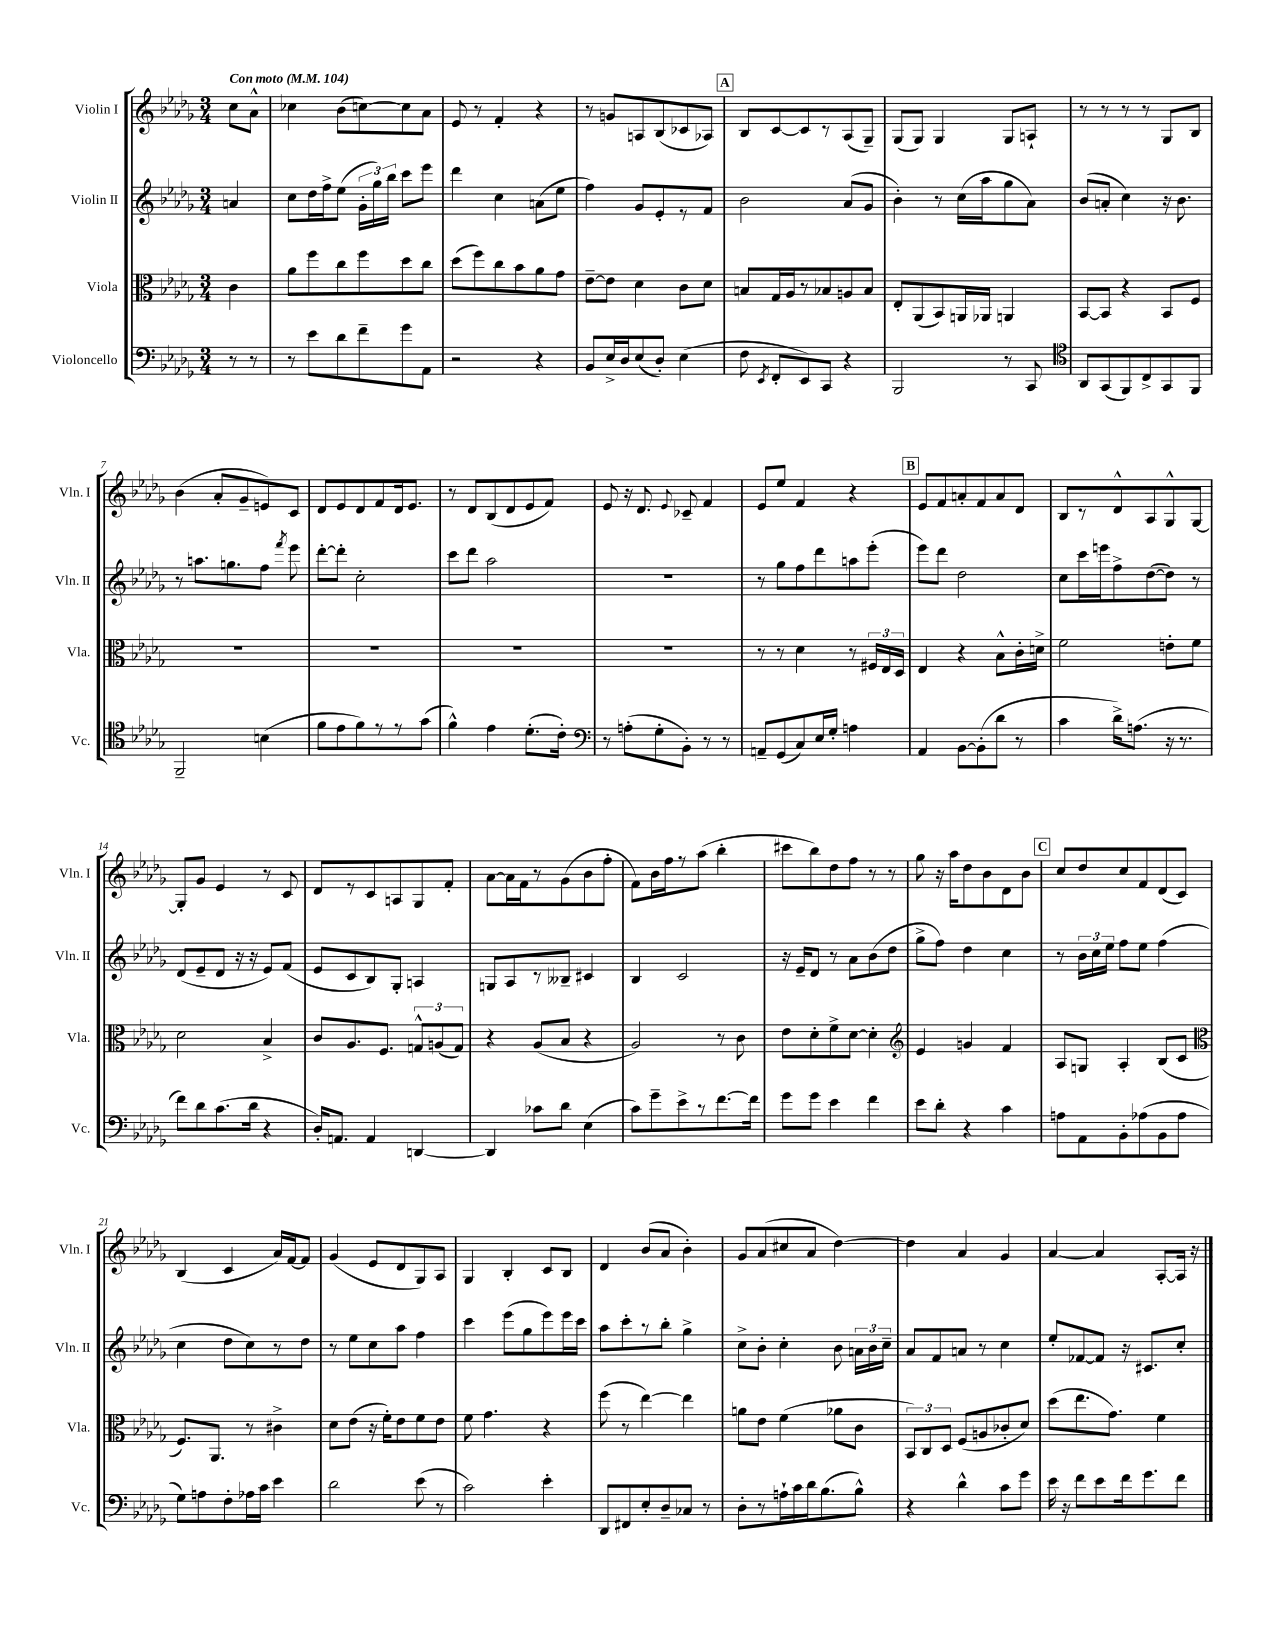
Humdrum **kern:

**kern	**kern	**kern	**kern
*staff4	*staff3	*staff2	*staff1
*clefF4	*clefC3	*clefG2	*clefG2
*k[b-e-a-d-g-]	*k[b-e-a-d-g-]	*k[b-e-a-d-g-]	*k[b-e-a-d-g-]
*M3/4	*M3/4	*M3/4	*M3/4
*MM104	*MM104	*MM104	*MM104
8r	4c	4a	8cc
8r	.	.	8a-^^
=	=	=	=
8r	8a-	8cc	4cc-
8e-	8ff	16dd-	.
.	.	16ff^	.
8d-	8cc	(8ee-	(8b-
8f~	8ff	24g-'	[8cc)
.	.	24gg-)	.
.	.	24bb-	.
8g-	8dd-	8ccc	8cc]
8AA-	8cc	8eee-	8a-
=	=	=	=
2r	(8dd-	4ddd-	8e-
.	8ff)	.	8r
.	8cc	4cc	4f'
.	8b-	.	.
4r	8a-	(8a	4r
.	8g-	8ee-	.
=	=	=	=
8BB-	[8e-~	4ff)	8r
16E-^	8e-]	.	8g
16D-	.	.	.
(8E-	4d-	8g-	8A
8D-')	.	8e-'	(8B-
(4E-	8c	8r	8c-
.	8d-	8f	8A-)
=	=	=	=
8F	8B	2b-	8B-
8qEE-	.	.	.
8FF'	16G-	.	[8c
.	16A-	.	.
8EE-)	8r	.	8c]
8CC	8B-	.	8r
4r	8A	(8a-	(8A-
.	8B-	8g-	8G-~)
=	=	=	=
2BBB-	8E-'	4b-')	(8G-
.	(8AA-	.	8G-)
.	8BB-)	8r	4G-
.	16AA	(16cc	.
.	16AA-	16aa-	.
8r	4AA	8gg-	8G-
8CC	.	8a-)	8A`
=	=	=	=
*clefC4	*	*	*
8AA-	[8BB-	(8b-	8r
(8GG-	8BB-]	8a'	8r
8FF)	4r	4cc)	8r
8C^	.	.	8r
8GG-	8BB-	16r	8G-
.	.	8.b-	.
8FF	8F	.	8B-
=	=	=	=
2FF~	2.r	8r	(4b-
.	.	8.aa	.
.	.	.	8a-'
.	.	8.gg	.
.	.	.	8g-~
(4B	.	8ff	8e)
.	.	8qfff	.
.	.	8eee-	8c
=	=	=	=
8f	2.r	[8ddd-'	8d-
8e-	.	8ddd-']	8e-
8f)	.	2cc'	8d-
8r	.	.	8f
8r	.	.	16d-
.	.	.	8.e-
(8g-	.	.	.
=	=	=	=
4f^^)	2.r	8ccc	8r
.	.	8ddd-	8d-
4e-	.	2aa-	(8B-
.	.	.	8d-
(8.d-'	.	.	8e-
.	.	.	8f)
16c')	.	.	.
=	=	=	=
*clefF4	*	*	*
8r	2.r	2.r	8e-
(8A'	.	.	16r
.	.	.	8.d-
8G-'	.	.	.
.	.	.	8qqe-
8BB-')	.	.	8c-~
8r	.	.	4f
8r	.	.	.
=	=	=	=
8AA~	8r	8r	8e-
(8GG-	8r	8gg-	8ee-
8C)	4d-	8ff	4f
16E-	.	8ddd-	.
16G-'	.	.	.
4A	8r	8aa	4r
.	24F#	(8eee-'	.
.	24E-	.	.
.	24D-	.	.
=	=	=	=
4AA-	4E-	8eee-)	8e-
.	.	8ddd-	8f
[8BB-	4r	2dd-	8a'
(8BB-']	.	.	8f
8d-	8B-^^	.	8a
8r	16c'	.	8d-
.	16d^	.	.
=	=	=	=
4c	2f	8cc	8B-
.	.	16ccc	8r
.	.	16eee	.
16d-^)	.	8ff^	8d-^^
(8.A	.	.	.
.	.	([8dd-	8A-
16r	8e'	8dd-])	8G-^^
8.r	.	.	.
.	8f	8r	[8G-
=	=	=	=
8f)	2d-	(8d-	8G-']
8d-	.	8e-~	8g-
(8.c	.	8d-	4e-
.	.	16r	.
16d-	.	16r	.
4r	4B-^	8e-)	8r
.	.	(8f	8c
=	=	=	=
16D-')	8c	8e-	8d-
8.AA	.	.	.
.	8.A-	8c	8r
4AA	.	8B-)	8c
.	8.F	.	.
.	.	8G-'	8A
[4DD	12G^^	4A	8G-
.	(12A	.	.
.	.	.	8f'
.	12G)	.	.
=	=	=	=
4DD]	4r	8G	[8a-
.	.	8A-	16a-]
.	.	.	16f
8c-	(8A-	8r	8r
8d-	8B-	8B--~	(8g-
(4E-	4r	4c#	8b-
.	.	.	8ff'
=	=	=	=
8c)	2A-)	4B-	8f)
8g-~	.	.	16b-
.	.	.	16ff
8e-^	.	2c	8r
8r	.	.	(8aa-
[8.f	8r	.	4bb-'
.	8c	.	.
16f]	.	.	.
=	=	=	=
8g-	8e-	16r	8ccc#
.	.	16e-~	.
8g-	8d-'	8d-	8bb-)
4e-	8f^	8r	8dd-
.	[8d-	8a-	8ff
4f	4d-']	(8b-	8r
.	.	8dd-	8r
=	=	=	=
*	*clefG2	*	*
8e-	4e-	8gg-^	8gg-
8d-'	.	8ff)	16r
.	.	.	16aa-
4r	4g	4dd-	8dd-
.	.	.	8b-
4c	4f	4cc	8d-
.	.	.	8b-
=	=	=	=
8A	8A-	8r	8cc
8AA-	8G	24b-	8dd-
.	.	24cc	.
.	.	24ee-	.
8BB-'	4A-'	8ff	8cc
(8A-	.	8ee-	8f
8BB-	(8B-	(4ff	(8d-
8A-	8c	.	8c)
=	=	=	=
*	*clefC3	*	*
8G-)	8.F)	4cc	(4B-
8A	.	.	.
.	8.AA-	.	.
8F'	.	8dd-	4c
16A-	8r	8cc)	.
16c	.	.	.
4e-	4c#^	8r	16a-)
.	.	.	[16f
.	.	8dd-	8f]
=	=	=	=
2d-	8d-	8r	(4g-
.	(8e-	8ee-	.
.	16r	8cc	8e-
.	16f')	.	.
.	8e-	8aa-	8d-
(8e-	8f	4ff	8G-)
8r	8e-	.	8A-
=	=	=	=
2c)	8f	4ccc	4G-
.	4.g-	.	.
.	.	(8eee-	4B-'
.	.	8gg-	.
4e-'	4r	8eee-)	8c
.	.	16eee-	8B-
.	.	16ccc	.
=	=	=	=
8DD-	(8ff	8aa-	4d-
8FF#	8r	8ccc'	.
8E-'	[4ee-)	8r	(8b-
8D-~	.	8bb-'	8a-
8C-	4ee-]	4gg-^	4b-')
8r	.	.	.
=	=	=	=
8D-'	8a	8cc^	8g-
8r	8e-	8b-'	(8a-
16A`	(4f	4cc'	8cc#
16c	.	.	.
16d-	.	.	8a-
(8.B-	.	.	.
.	8a-	8b-	[4dd-)
8B-^^)	8c	24a	.
.	.	24b-	.
.	.	24cc~	.
=	=	=	=
4r	12BB-)	8a-	4dd-]
.	12C	.	.
.	.	8f	.
.	12D-	.	.
4d-^^	(8F	8a	4a-
.	8A	8r	.
8c	8c-'	4cc	4g-
8g-	8d-)	.	.
=	=	=	=
16e-	(8dd-	8ee-'	[4a-
16r	.	.	.
8f	8.ee-	[8f-	.
8e-	.	8f-]	4a-]
.	8.g-)	.	.
16f	.	16r	.
8.g-	.	8.c#	.
.	4f	.	[8A-'
8f	.	8cc'	16A-]
.	.	.	16r
==	==	==	==
*-	*-	*-	*-
